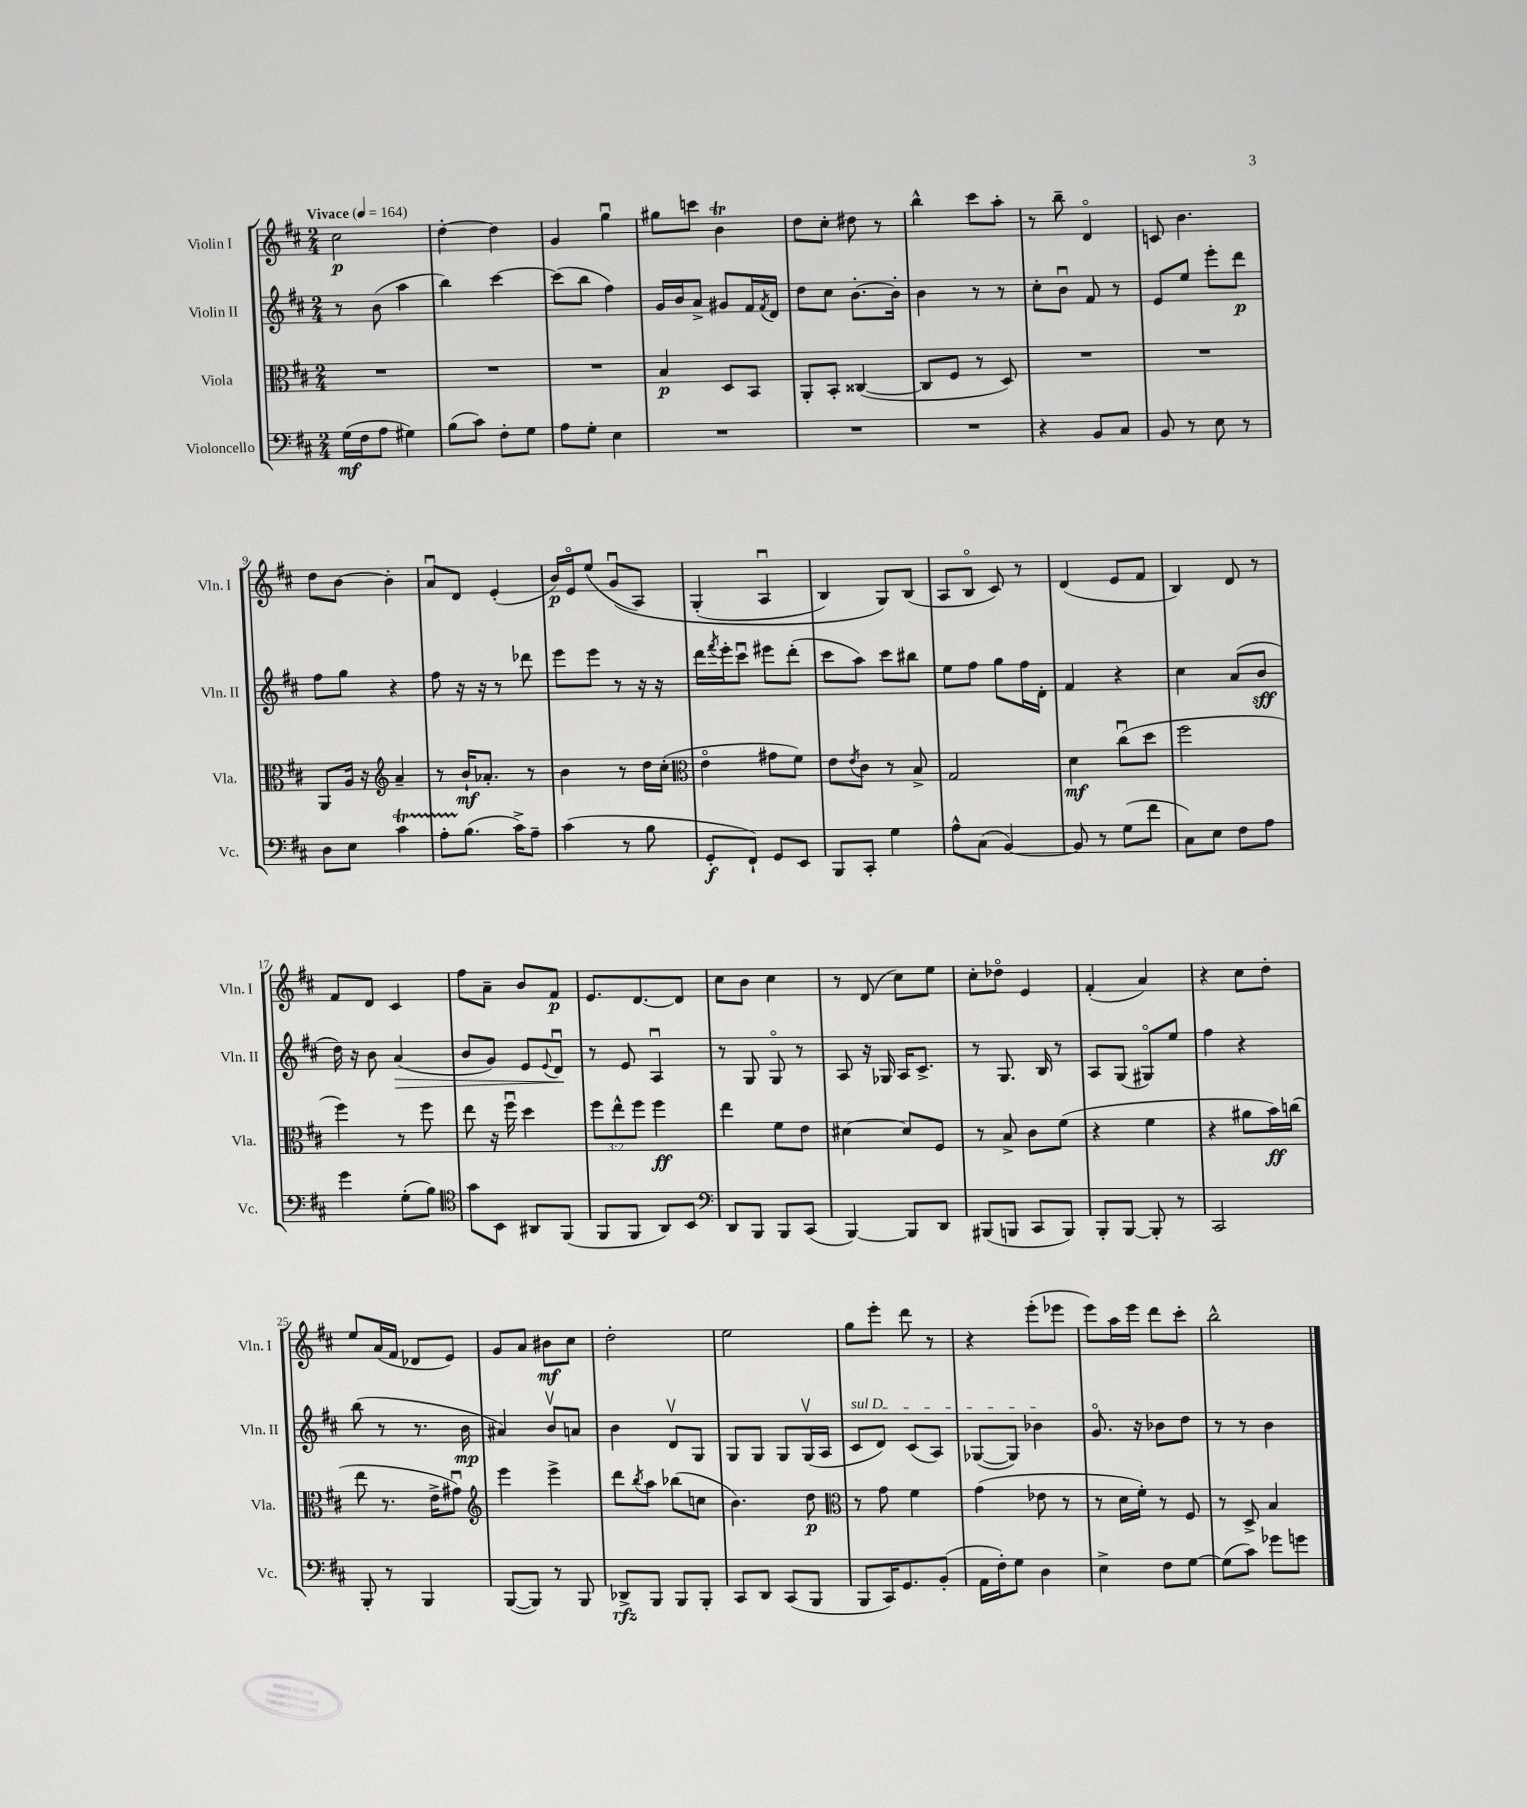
<<
\new StaffGroup <<
\new Staff = "s0" \with { instrumentName = "Violin I" shortInstrumentName = "Vln. I" } {
    \clef treble \key d \major \numericTimeSignature \time 2/4 \tempo "Vivace" 4 = 164
    cis''2\p |
    d''4~-. d''4 |
    g'4 g''4\downbow |
    gis''8 c'''8 b'4\trill |
    d''8 cis''8-. dis''8 r8 |
    b''4-^ cis'''8 a''8-. |
    r8 b''8-- d'4\flageolet |
    c'8 b'4. |
    d''8 b'8~ b'4-. |
    a'8\downbow d'8 e'4-.( |
    b'16\p) e'16\flageolet e''8( g'8\downbow\( a8) |
    g4-.( a4\downbow |
    b4) g8\) b8( |
    a8 b8\flageolet cis'8) r8 |
    d'4( e'8 fis'8 |
    b4) d'8 r8 |
    fis'8 d'8 cis'4 |
    fis''8 a'8-- b'8 fis'8\p |
    e'8. d'8.~ d'8 |
    cis''8 b'8 cis''4 |
    r8 d'8( cis''8) e''8 |
    cis''8-. des''8\flageolet e'4 |
    fis'4-.( a'4) |
    r4 cis''8 d''8-. |
    e''8 a'16( fis'16 des'8 e'8) |
    g'8 a'8 bis'8\mf cis''8 |
    d''2-. |
    e''2 |
    g''8 e'''8-. d'''8 r8 |
    r4 e'''8-.( ees'''8 |
    e'''8) a''16 e'''16 d'''8 cis'''8-. |
    b''2-^ \bar "|." |
}
\new Staff = "s1" \with { instrumentName = "Violin II" shortInstrumentName = "Vln. II" } {
    \clef treble \key d \major \numericTimeSignature \time 2/4
    r8 b'8( a''4 |
    b''4) cis'''4~ |
    cis'''8( b''8 fis''4) |
    g'16 b'16 a'8-> gis'8 fis'16 \acciaccatura { fis'8 } d'16 |
    d''8 cis''8 b'8.~-. b'16-. |
    b'4 r8 r8 |
    cis''8-. b'8\downbow fis'8 r8 |
    e'8 e''8 e'''8-. d'''8\p |
    fis''8 g''8 r4 |
    fis''8 r16 r16 r8 des'''8 |
    e'''8 e'''8 r8 r16 r16 |
    d'''16 \acciaccatura { fis'''8 } e'''16-. cis'''8\downbow eis'''8 d'''8-.( |
    cis'''8 a''8) cis'''8 bis''8 |
    e''8 fis''8 g''8 fis''16 d'16-. |
    fis'4 r4 |
    cis''4 a'8( b'8\sff |
    d''16) r16 b'8 a'4\>( |
    b'8 g'8) e'8 \appoggiatura { e'8 } d'8\downbow\! |
    r8 e'8 a4\downbow |
    r8 g8 g8\flageolet r8 |
    a8 r16 ges16 a16 cis'8.-> |
    r8 g8. b16 r8 |
    a8 g8( gis8\flageolet) e''8 |
    fis''4 r4 |
    b''8( r8 r8. b'16\mp |
    ais'4) b'8\upbow a'8 |
    b'4 d'8\upbow g8 |
    g8 g8 g8 g16\upbow( a16 |
    \once \override TextSpanner.bound-details.left.text = \markup { \italic "sul D" } cis'8\startTextSpan d'8) cis'8( a8) |
    ges8~( ges8) bes'4\stopTextSpan |
    g'8.\flageolet r16 bes'8 d''8 |
    r8 r8 b'4 \bar "|." |
}
\new Staff = "s2" \with { instrumentName = "Viola" shortInstrumentName = "Vla." } {
    \clef alto \key d \major \numericTimeSignature \time 2/4 \override Staff.TupletNumber.text = #tuplet-number::calc-fraction-text
    R2 |
    R2 |
    R2 |
    b4\p d8 b,8 |
    a,8-. b,8-. cisis4~( |
    cisis8 fis8 r8 d8) |
    R2 |
    R2 |
    a,8 a16 r16 \clef treble a'4-- |
    r8 b'16-!\mf aes'8.-. r8 |
    b'4 r8 d''16 cis''16-.( |
    \clef alto e'4\flageolet gis'8 fis'8) |
    e'8 \acciaccatura { e'8 } cis'8 r8 b8-> |
    g2 |
    d'4\mf cis''8\downbow( d''8 |
    fis''2 |
    fis''4) r8 fis''8 |
    e''8 r16 fis''16\downbow d''4 |
    \tuplet 3/2 { fis''8 e''8-^ fis''8 } fis''4\ff |
    e''4 fis'8 e'8 |
    dis'4~ dis'8 fis8 |
    r8 b8-> cis'8 fis'8( |
    r4 fis'4 |
    r4 ais'8 b'16\ff) c''16( |
    e''8 r8. e'16-> gis'8\downbow) |
    \clef treble e'''4 e'''4-> |
    d'''8 \acciaccatura { b''8 } a''8 bes''8( c''8 |
    b'4.) d''8\p |
    \clef alto r8 g'8 fis'4 |
    g'4( ees'8 r8 |
    r8 d'16 fis'16-.) r8 fis8 |
    r8 d8-> b4 \bar "|." |
}
\new Staff = "s3" \with { instrumentName = "Violoncello" shortInstrumentName = "Vc." } {
    \clef bass \key d \major \numericTimeSignature \time 2/4
    g16\mf( fis16 a8 gis4) |
    b8( cis'8) fis8-. g8 |
    a8 g8-. e4 |
    R2 |
    R2 |
    R2 |
    r4 b,8 cis8 |
    b,8 r8 e8 r8 |
    d8 e8 cis'4\startTrillSpan |
    a8-. b8.\stopTrillSpan( cis'16->) a8-- |
    cis'4( r8 b8 |
    g,8-.\f fis,8-!) g,8 e,8 |
    b,,8 cis,8-. g4 |
    a8-^ cis8( b,4~) |
    b,8 r8 g8( fis'8 |
    cis8) e8 fis8 a8 |
    g'4 g8-.( b8) |
    \clef tenor g'8 b,8 ais,8 fis,8( |
    fis,8 fis,8 a,8) b,8 |
    \clef bass d,8 b,,8 b,,8 cis,8( |
    b,,4~) b,,8 d,8 |
    bis,,8( b,,8 cis,8 b,,8) |
    b,,8-. b,,8~ b,,8-. r8 |
    cis,2 |
    b,,8-. r8 b,,4 |
    b,,8~( b,,8) r8 b,,8 |
    des,8->\rfz b,,8 b,,8 b,,8-. |
    cis,8 d,8 cis,8( b,,8 |
    b,,8 cis,16) g,8. b,8-.( |
    a,16 fis16-.) g8 d4 |
    e4-> fis8 g8~ |
    g8( cis'8) ges'8 g'8 \bar "|." |
}
>>
>>
